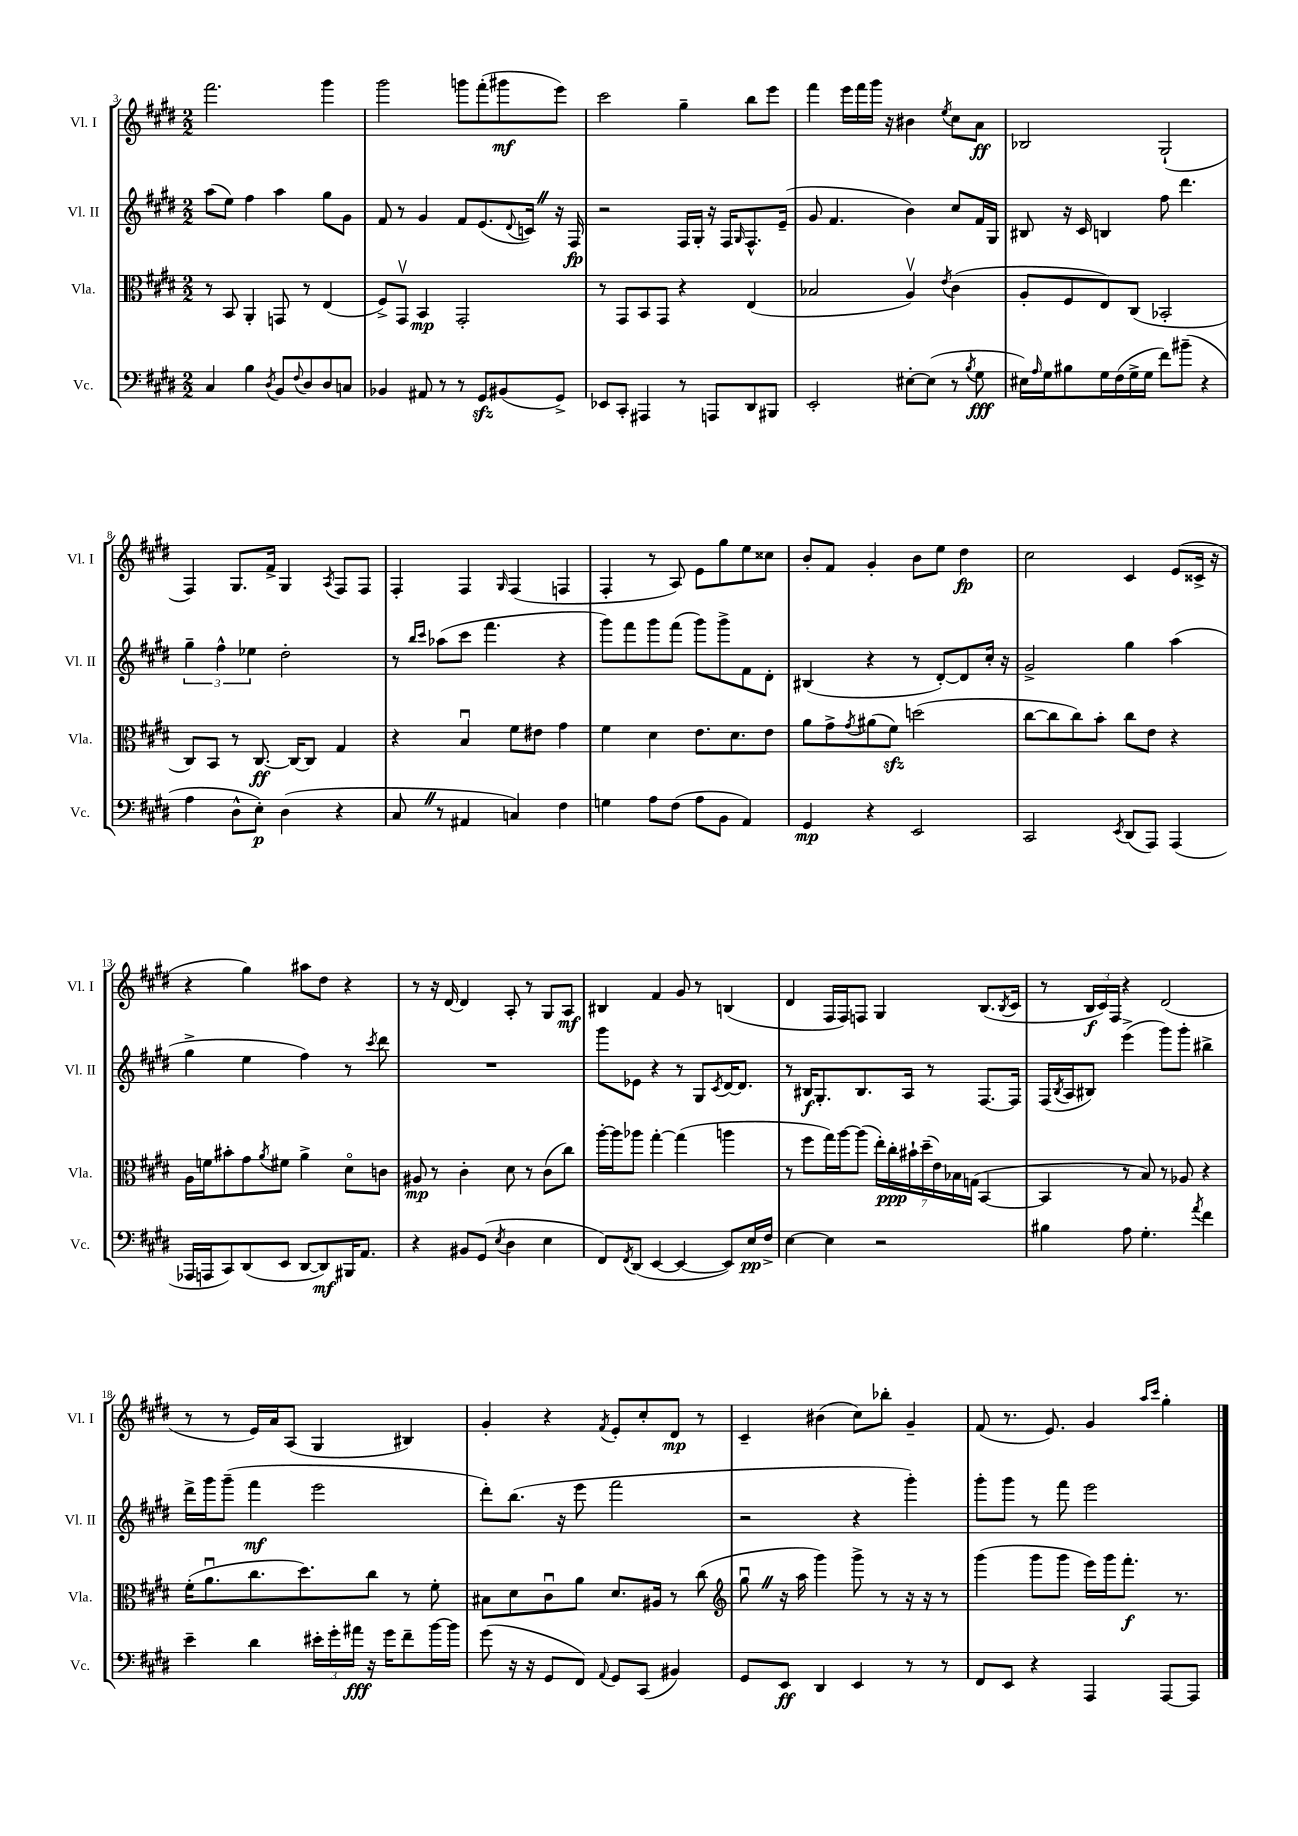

**kern	**kern	**kern	**kern
*staff4	*staff3	*staff2	*staff1
*clefF4	*clefC3	*clefG2	*clefG2
*k[f#c#g#d#]	*k[f#c#g#d#]	*k[f#c#g#d#]	*k[f#c#g#d#]
*M2/2	*M2/2	*M2/2	*M2/2
4C#/	8r	(8aa\L	2.fff#\
.	8BB/	8ee\J)	.
4B\	4AA'/	4ff#\	.
8qD#/	.	.	.
8BB/L	8GG/	4aa\	.
8qqF#/	.	.	.
8D#/	8r	.	.
8D#/	(4E/	8gg#\L	4ggg#\
8C/J	.	8g#\J	.
=	=	=	=
4BB-/	8F#^/L)	8f#/	2ggg#\
.	8GG#v/J	8r	.
8AA#/	4BB/	4g#/	.
8r	.	.	.
8r	2GG#'/	8f#/L	8ggg\L
8GG#/L	.	(8.e/	(8fff#'\
(8BB#/	.	.	8ggg#\
.	.	8qqd#/	.
.	.	16c/Jk)	.
8GG#^/J)	.	16r	8eee\J)
.	.	16F#/	.
=	=	=	=
8EE-/L	8r	2r	2ccc#\
8CC#'/J	8GG#/L	.	.
4AAA#/	8BB/	.	.
.	8GG#/J	.	.
8r	4r	16F#/LL	4gg#~\
.	.	16G#'/JJ	.
8AAA/L	.	16r	.
.	.	16F#/LK	.
.	.	16qqG#/	.
8DD#/	(4E/	8.F#^^/	8bb\L
8BBB#/J	.	.	8eee\J
.	.	(16e~/Jk	.
=	=	=	=
2EE'/	2B-/	8g#/	4fff#\
.	.	4.f#/	.
.	.	.	16eee\LL
.	.	.	16fff#\
.	.	.	16ggg#\JJ
.	.	.	16r
[8E#'\L	4Av/)	4b\)	4b#\
(8E#\]J	.	.	.
.	8qe/	.	8qee/
8r	(4c#\	8cc#/L	8cc#\L
8qB/	.	.	.
8G#\	.	16f#/L	8a\J
.	.	16G#/JJ	.
=	=	=	=
16E#\LL)	8A'/L	8B#/	2B-/
16qqA/	.	.	.
16G#\J	.	.	.
8B#\	8F#/	16r	.
.	.	16c#/	.
16G#\L	8E/)	4B/	.
(16F#\	.	.	.
16G#^\	(8C#/J	.	.
16G#\JJ	.	.	.
8f#\L)	2BB-'/	8ff#\	(2G#`/
(8b#~\J	.	4.ddd#\	.
4r	.	.	.
=	=	=	=
4A\	8C#/L)	6gg#~\	4F#/)
.	8BB/J	.	.
.	.	6ff#^^\	.
8D#^^\L	8r	.	8.G#/L
.	.	6ee-\	.
8E'\J)	[8.C#/	.	.
.	.	.	16f#^/Jk
(4D#\	.	2dd#'\	4G#/
.	16C#/_LK	.	.
.	8C#/]J	.	.
.	.	.	8qA/
4r	4G#/	.	8F#/L
.	.	.	8F#/J
=	=	=	=
8C#/	4r	8r	4F#'/
.	.	16qqbb/LL	.
.	.	16qqccc#/JJ	.
8r	.	(8aa-\L	.
4AA#/	4Bu/	8ccc#\J	4F#/
.	.	4.fff#\	.
.	.	.	16qqG#/
4C/)	8f#\L	.	(4F#/
.	8e#\J	.	.
4F#\	4g#\	4r	4F/
=	=	=	=
4G\	4f#\	8ggg#\L)	4F#'/
.	.	8fff#\	.
8A\L	4d#\	8ggg#\	8r
(8F#\J	.	(8fff#\J	8A/)
8A\L	8.e\L	8ggg#\L)	8e\L
8BB\J	.	8ggg#^\	8gg#\
.	8.d#\	.	.
4AA/)	.	8f#\	8ee\
.	8e\J	8d#'\J	8cc##\J
=	=	=	=
4GG#/	8a\L	(4B#/	8b'/L
.	8g#^\	.	8f#/J
.	8qg#/	.	.
4r	(8a#\	4r	4g#'/
.	8f#\J)	.	.
2EE/	(2dd\	8r	8b\L
.	.	[8d#'/L)	8ee\J
.	.	8d#/]	4dd#\
.	.	16cc#'/Jk	.
.	.	16r	.
=	=	=	=
2CC#/	[8cc#\L	2g#^/	2cc#\
.	8cc#\]	.	.
.	8cc#\)	.	.
.	8b'\J	.	.
8qEE/	.	.	.
(8DD#/L	8cc#\L	4gg#\	4c#/
8AAA/J)	8e\J	.	.
(4AAA/	4r	(4aa\	(8e/L
.	.	.	16c##^/Jk
.	.	.	16r
=	=	=	=
16AAA-/LL	16A\LL	4gg#^\	4r
16AAA/J	16f\J	.	.
8CC#/)	8b#'\	.	.
(8DD#/	8g#\	4ee\	4gg#\)
.	8qa/	.	.
8EE/J	8f#\J	.	.
[8DD#/L	4a^\	4ff#\)	8aa#\L
8DD#/])	.	.	8dd#\J
16BBB#/K	8d#o\L	8r	4r
8.AA/J	.	.	.
.	.	8qccc#/	.
.	8c\J	8ddd#\	.
=	=	=	=
4r	8A#/	1r	8r
.	8r	.	16r
.	.	.	[16d#/
8BB#/L	4c#'\	.	4d#/]
(8GG#/J	.	.	.
8qE/	.	.	.
4D#\	8d#\	.	8A'/
.	8r	.	8r
4E\	(8c#\L	.	8G#/L
.	8cc#\J)	.	8A/J
=	=	=	=
8FF#/L)	[16aa'\LL	8ggg#\L	4B#/
.	16aa\]J	.	.
8qFF#/	.	.	.
(8DD#/J	8aa-\J	8e-\J	.
[4EE/	[4gg#'\	4r	4f#/
4EE/_	(4gg#\]	8r	8g#/
.	.	8G#/L	8r
.	.	8qc#/	.
8EE/]L)	4aa\	[16d#/K	(4B/
.	.	8.d#/]J	.
16E/L	.	.	.
16F#^/JJ	.	.	.
=	=	=	=
[4E\	8r	8r	4d#/
.	8ff#\L	16B#/LK	.
.	.	8.G#'/	.
4E\]	16gg#\L)	.	16F#/LL
.	[16aa\J	.	16F#/J)
.	(8aa\]J	8.B#/	8F/J
2r	28ee'\LL)	.	4G#/
.	28cc#'\	.	.
.	.	16A/Jk	.
.	28b#`\	.	.
.	(28dd#~\	.	.
.	.	8r	.
.	28e\)	.	.
.	28B-\	.	.
.	(28G\JJ	.	.
.	[4BB/	[8.F#/L	(8.B/L
.	.	.	8qB/
.	.	16F#/]Jk	16c#/Jk
=	=	=	=
4B#\	4BB/]	(16F#/LL	8r
.	.	8qB/	.
.	.	16A/J	.
.	.	8B#/J)	24B/LL
.	.	.	24c#/)
.	.	.	24F#/JJ
8A\	8r	(4eee^\	4r
4.G#'\	8B/)	.	.
.	8r	8ggg#\L)	(2d#/
.	8A-/	8ggg#'\J	.
8qa/	.	.	.
4f#\	4r	4bb#^\	.
=	=	=	=
4e~\	(16f#'\LK	16ddd#^\LL	8r
.	8.au\	16ggg#\J	.
.	.	(8ggg#~\J	8r
4d#\	8.cc#\	4fff#\	16e/LL)
.	.	.	16a/J
.	.	.	(8A/J
.	8.dd#\)	.	.
24e#'\LL	.	2eee\	4G#/
24g#'\	.	.	.
24a#\JJ	.	.	.
16r	8cc#\J	.	.
16g#\LK	.	.	.
8f#~\	8r	.	4B#/)
[16b\L	8f#'\	.	.
16b\]JJ	.	.	.
=	=	=	=
(8g#\	8B#\L	8ddd#'\L)	4g#'/
16r	8d#\	(8.bb\J	.
16r	.	.	.
8GG#/L	8c#u\	.	4r
.	.	16r	.
8FF#/J)	8a\J	8eee\	.
8qqAA/	.	.	8qf#/
8GG#/L	8.d#/L	2fff#\	8e'/L
(8CC#/J	.	.	8cc#'/
.	16A#/Jk	.	.
4BB#/)	8r	.	8d#/J
.	(8cc#\	.	8r
=	=	=	=
*	*clefG2	*	*
8GG#/L	8gg#u\	2r	4c#~/
8EE/J	16r	.	.
.	16aa\	.	.
4DD#/	4ggg#\)	.	(4b#\
4EE/	8ggg#^\	4r	8cc#\L)
.	8r	.	8bb-'\J
8r	16r	4ggg#'\)	4g#~/
.	16r	.	.
8r	8r	.	.
=	=	=	=
8FF#/L	(4ggg#\	8ggg#'\L	(8f#/
8EE/J	.	8ggg#\J	8.r
4r	8ggg#\L	8r	.
.	.	.	8.e/)
.	8ggg#\J	8fff#\	.
4AAA/	16eee\LL)	2eee\	4g#/
.	16ggg#\J	.	.
.	8.fff#'\J	.	.
.	.	.	16qqaa/LL
.	.	.	16qqccc#/JJ
[8AAA/L	.	.	4gg#'\
.	8.r	.	.
8AAA/]J	.	.	.
==	==	==	==
*-	*-	*-	*-
